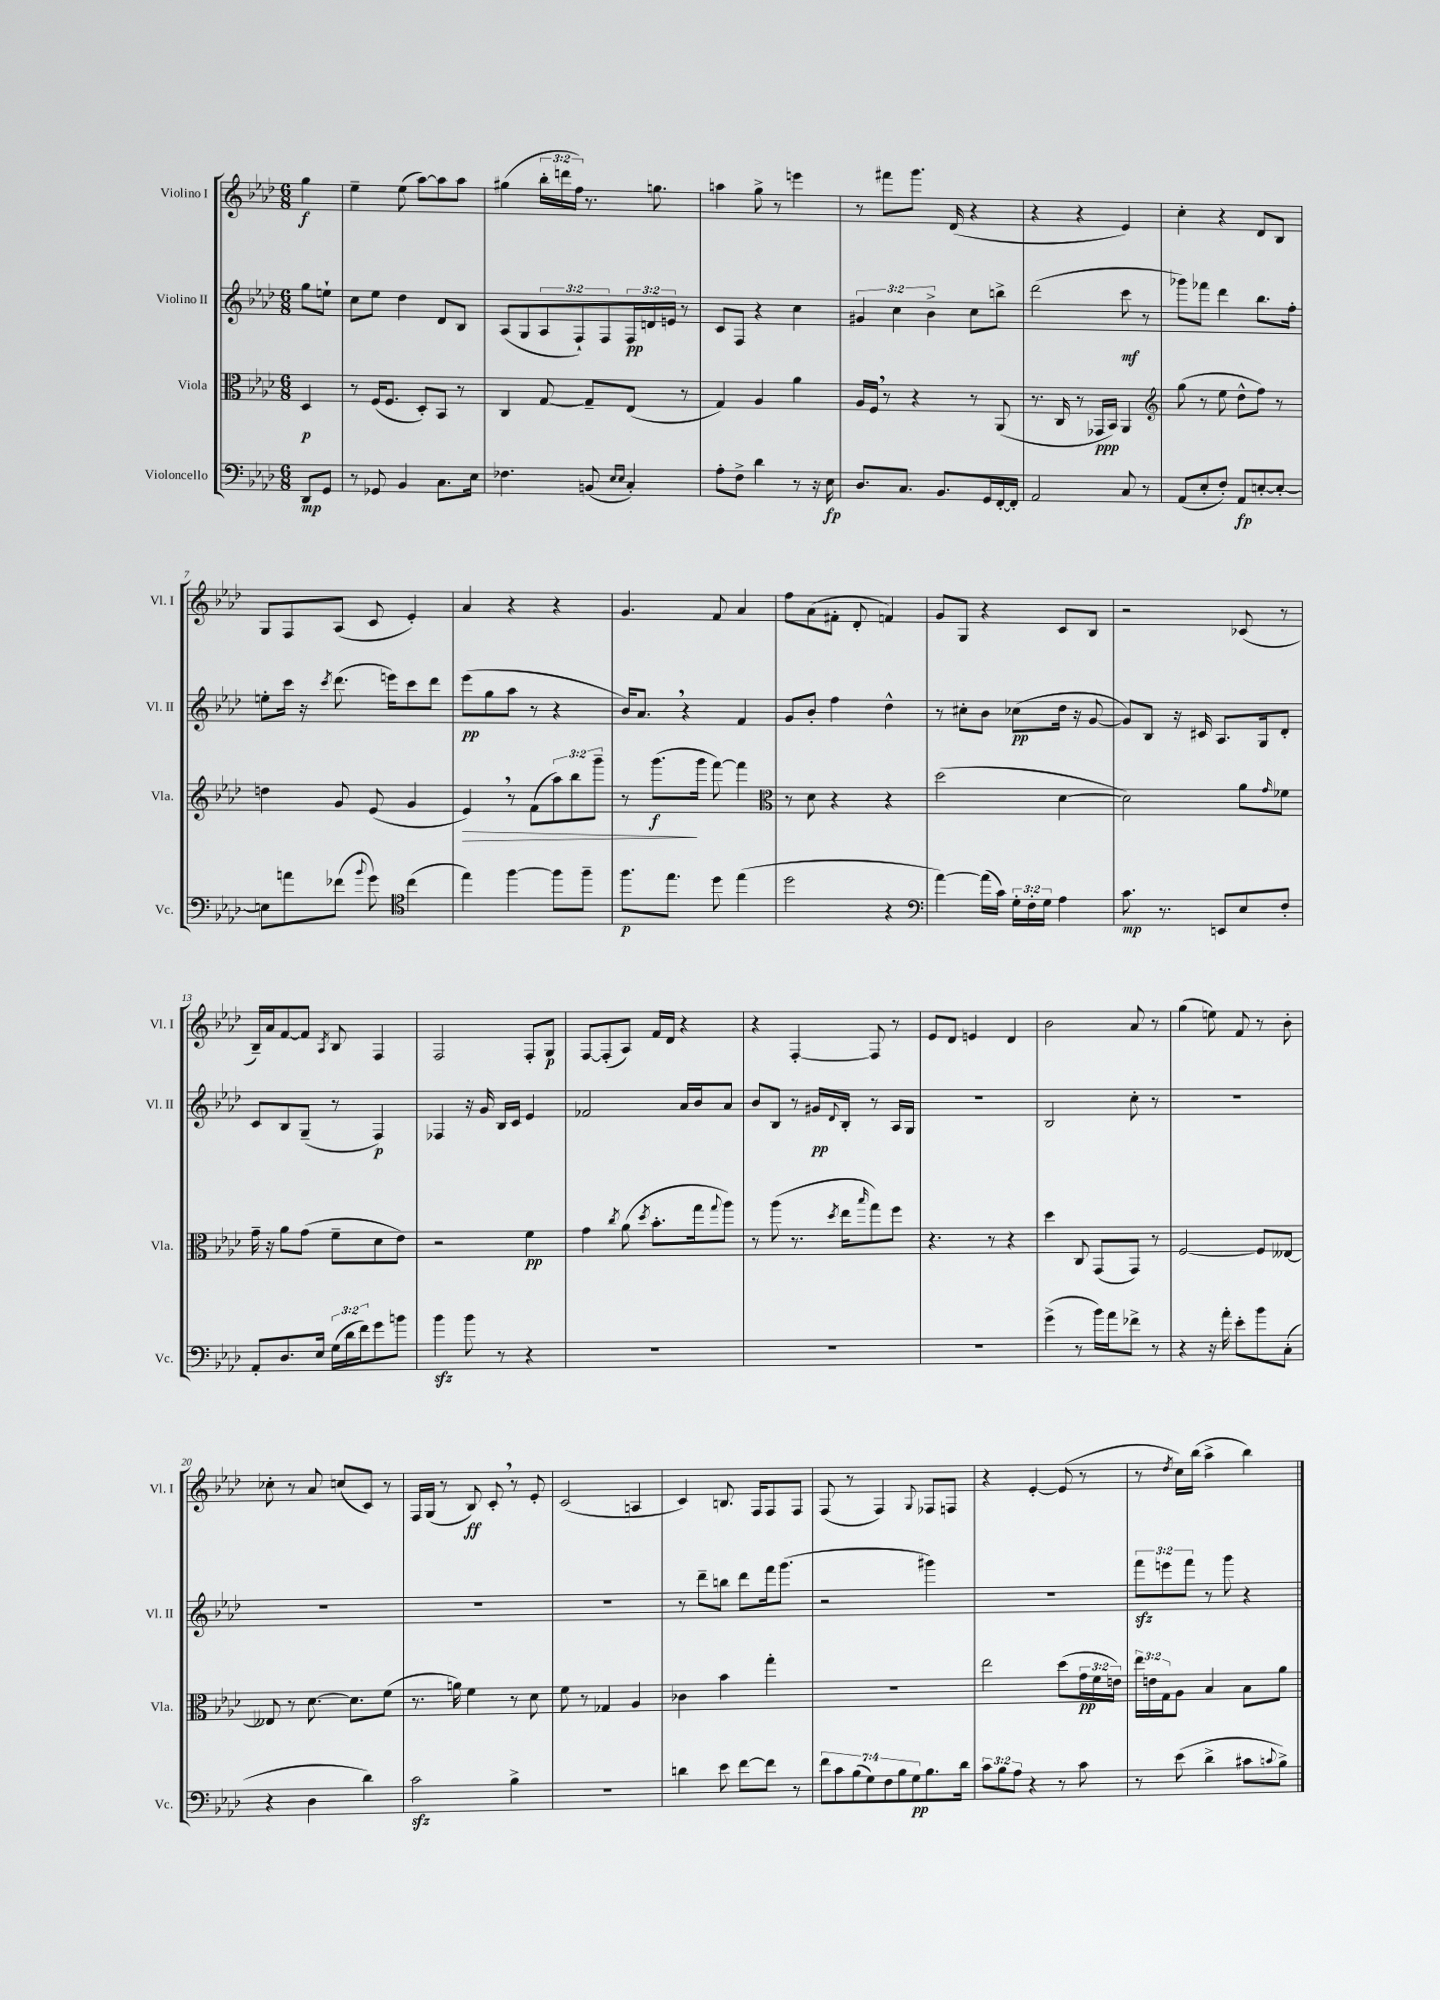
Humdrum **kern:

**kern	**kern	**kern	**kern
*staff4	*staff3	*staff2	*staff1
*clefF4	*clefC3	*clefG2	*clefG2
*k[b-e-a-d-]	*k[b-e-a-d-]	*k[b-e-a-d-]	*k[b-e-a-d-]
*M6/8	*M6/8	*M6/8	*M6/8
8DD-	4D-	8gg	4gg
8GG	.	8ee`	.
=	=	=	=
8r	8r	8cc	4ee-~
8GG-	(16F	8ee-	.
.	8.F	.	.
4BB-	.	4dd-	(8ee-
.	8D-')	.	[8aa-)
8.C	8BB-	8d-	8aa-]
.	8r	8B-	8aa-
16E-	.	.	.
=	=	=	=
4.F-	4C	(8A-	(4gg#
.	.	8G	.
.	[8G	12A-	24bb-'
.	.	.	24ddd
.	.	12F`)	24ff)
(8BB	8G~]	.	8.r
.	.	12F	.
16qqE-	.	.	.
16qqE-	.	.	.
4C')	(8E-	24F	.
.	.	24d	.
.	.	.	8.gg
.	.	24e	.
.	8r	8r	.
=	=	=	=
8A-'	4G)	8c	4aa
8F^	.	8F	.
4d-	4A-	4r	8gg^
.	.	.	8r
8r	4a-	4cc	4eee
16r	.	.	.
16E-	.	.	.
=	=	=	=
8.D-	16A-	6g#	8r
.	16F	.	.
.	8r	.	8fff#
.	.	6cc	.
8.C	.	.	.
.	4r	.	8.ggg
.	.	6b-^	.
8.BB-	.	.	.
.	.	.	(16d-
.	8r	8cc	4r
16GG	.	.	.
[16FF'	(8AA-	8bb^	.
16FF']	.	.	.
=	=	=	=
2AA-	8.r	(2ddd-	4r
.	16C	.	.
.	8r	.	4r
.	16GG-	.	.
.	16BB-)	.	.
8C	4AA-	8ccc	4e-)
8r	.	8r	.
=	=	=	=
*	*clefG2	*	*
(8AA-	(8gg	8ggg-)	4cc'
8E-'	8r	8fff-	.
8F')	8ee-	4ddd-	4r
8AA-	8dd-^^	.	.
[8E'	8ff)	8.bb-	8d-
8E'_	8r	.	8B-
.	.	16ff'	.
=	=	=	=
8E]	4dd	8ee'	8G
8a	.	16ccc	8F
.	.	16r	.
.	.	8qccc	.
(8f-	8g	(8.ddd-	(8A-
8qqb-	.	.	.
8g)	(8e-	.	8c
.	.	16eee)	.
*clefC4	*	*	*
(4cc	4g	8ccc	4e-')
.	.	8ddd-	.
=	=	=	=
4ee-)	4e-)	(8eee-	4a-
.	.	8gg	.
[4ff	8r	8aa-	4r
.	(8f	8r	.
8ff]	12aa-)	4r	4r
.	12bb-	.	.
8ff~	.	.	.
.	12ggg~	.	.
=	=	=	=
8.ff	8r	16b-)	4.g
.	.	8.a-	.
.	(8.ggg	.	.
8.ee-	.	.	.
.	.	4r	.
.	16ggg	.	.
8dd-	[8fff)	.	8f
(4ee-	4fff]	4f	4a-
=	=	=	=
*	*clefC3	*	*
2dd-	8r	8g	8ff
.	8d-	8b-'	(8a-
.	4r	4ff	8f#'
.	.	.	8d-'
4r	4r	4dd-^^	4f)
=	=	=	=
*clefF4	*	*	*
[4a-)	(2dd-	8r	8g
.	.	8cc#'	8G
(16a-]	.	8b-	4r
16c)	.	.	.
24G'	.	(8cc-	.
24F'	.	.	.
24G	.	.	.
4A-	[4d-	16dd-	8c
.	.	16r	.
.	.	[8g	8B-
=	=	=	=
8.c	2d-])	8g])	2r
.	.	8B-	.
8.r	.	.	.
.	.	16r	.
.	.	16c#	.
8EE	.	8.A-	.
8E-	8a-	.	(8c-
.	.	16G	.
.	16qqg	.	.
8F'	8f-	8d-'	8r
=	=	=	=
8AA-'	16g~	8c	16B-~)
.	16r	.	16a-
8.D-	8a-	8B-	[8f
.	(8g	(8G~	8f]
16E-	.	.	.
.	.	.	8qA-
(24G	8f~	8r	8B-
24d-	.	.	.
24f)	.	.	.
8g	8d-	4F)	4F
8b	8e-)	.	.
=	=	=	=
4b-	2r	4F-	2F
8b-	.	16r	.
.	.	16g	.
8r	.	16B-	.
.	.	16c	.
4r	4f	4e-	8F'
.	.	.	8G
=	=	=	=
2.r	4g	2f-	[8F
.	.	.	(8F']
.	8qcc	.	.
.	(8a-	.	8A-)
.	8qdd-	.	.
.	8.b-'	.	16f
.	.	.	16d-
.	.	16a-	4r
.	16gg	16b-	.
.	8qqgg	.	.
.	8aa-)	8a-	.
=	=	=	=
2.r	8r	8b-	4r
.	(8aa-	8B-	.
.	8.r	8r	[4F'
.	.	16g#	.
.	8qdd-	8qqd-	.
.	16ee-	16B-'	.
.	16qqbb-	.	.
.	8gg)	8r	8F]
.	8ff	16A-	8r
.	.	16G	.
=	=	=	=
2.r	4.r	2.r	8e-
.	.	.	8d-
.	.	.	4e
.	8r	.	.
.	4r	.	4d-
=	=	=	=
(4g^	4dd-	2B-	2b-
8r	8C	.	.
16b-)	(8GG	.	.
16a-	.	.	.
8f-^	8GG)	8cc'	8a-
8r	8r	8r	8r
=	=	=	=
4r	[2F	2.r	(4gg
16r	.	.	8ee)
16a-'	.	.	.
8e-'	.	.	8f
8b-	8F]	.	8r
(8C'	[8E--	.	8b-'
=	=	=	=
4r	8E--]	2.r	8cc-'
.	8r	.	8r
4D-	[8.d-	.	8a-
.	.	.	(8cc
.	8.d-]	.	.
4d-)	.	.	8c)
.	(8f	.	8r
=	=	=	=
2c	8.r	2.r	16F
.	.	.	(16G
.	.	.	8r
.	16a)	.	.
.	4f	.	8B-)
.	.	.	8c'
4B-^	8r	.	8r
.	8d-	.	8e-'
=	=	=	=
2.r	8f	2.r	(2c
.	8r	.	.
.	4G-	.	.
.	4A-	.	4A
=	=	=	=
4d	4c-	8r	4c)
.	.	8ddd-~	.
8e-	4b-	8bb	8.B
[8f	.	8ddd-	.
.	.	.	16F
8f]	4gg'	16fff	8F
.	.	(8.ggg	.
8r	.	.	8F
=	=	=	=
14f	2.r	2r	(8F
14c	.	.	.
.	.	.	8r
(14B-	.	.	.
14G)	.	.	.
.	.	.	4F)
14F	.	.	.
14B-	.	.	.
14G	.	.	.
.	.	.	8qqG
8.B-	.	4ggg#)	8F-
.	.	.	8F
16d-	.	.	.
=	=	=	=
12c	2ee-	2.r	4r
12B-	.	.	.
12A-	.	.	.
4r	.	.	[4e-'
8r	(8dd-	.	(8e-]
8c	24g	.	8r
.	24f	.	.
.	24e)	.	.
=	=	=	=
8r	24ee-	12fff	8r
.	24e	.	.
.	24G	12eee	.
.	.	.	8qdd-
(8e-	8A-	.	16cc)
.	.	12fff	.
.	.	.	(16bb-
4d-^	4B-	8r	4aa-^
.	.	8ggg	.
8c#	8B-	4r	4bb-)
8qqc	.	.	.
8B-^)	8a-	.	.
==	==	==	==
*-	*-	*-	*-
